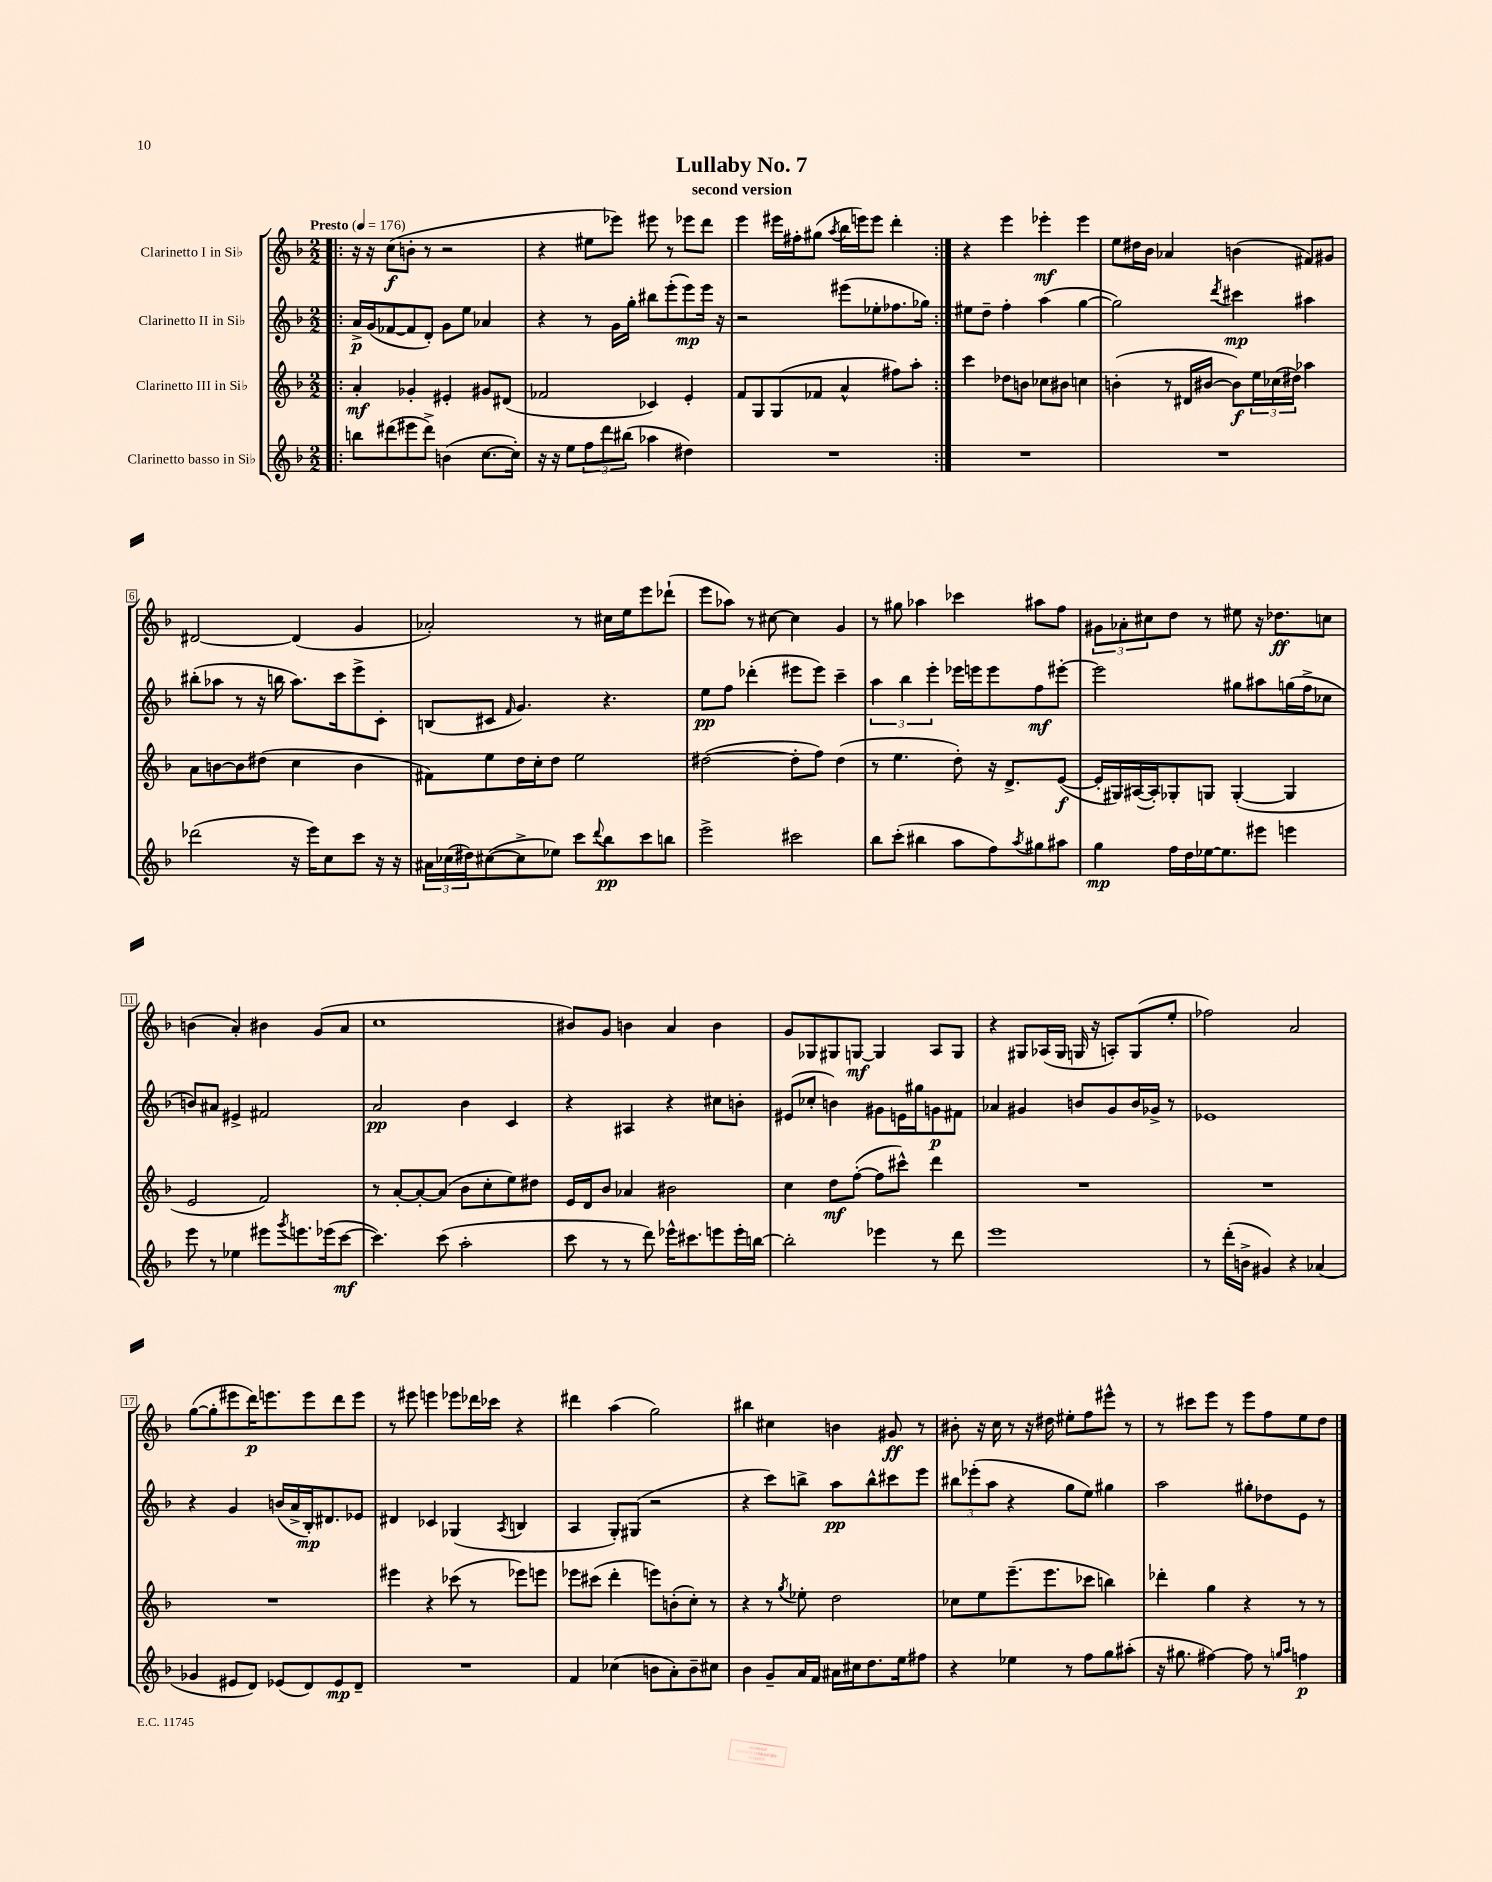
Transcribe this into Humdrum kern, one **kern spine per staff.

**kern	**dynam	**kern	**dynam	**kern	**dynam	**kern	**dynam
*part4	*part4	*part3	*part3	*part2	*part2	*part1	*part1
*staff4	*staff4	*staff3	*staff3	*staff2	*staff2	*staff1	*staff1
*I"Clarinetto basso in Si♭	*	*I"Clarinetto III in Si♭	*	*I"Clarinetto II in Si♭	*	*I"Clarinetto I in Si♭	*
*clefG2	*	*clefG2	*	*clefG2	*	*clefG2	*
*k[b-]	*	*k[b-]	*	*k[b-]	*	*k[b-]	*
*M2/2	*	*M2/2	*	*M2/2	*	*M2/2	*
*MM176	*	*MM176	*	*MM176	*	*MM176	*
=1!|:	=1!|:	=1!|:	=1!|:	=1!|:	=1!|:	=1!|:	=1!|:
!	!	!	!	!	!	!LO:TX:a:B:t=Presto	!
8bbn\L	.	4a'/	mf	16a^/LL	p	16r	.
.	.	.	.	(16g/J	.	16r	.
(8ddd#X\	.	.	.	[8f-X/	.	(8cc\L	f
8eee#X\	.	4g-X'/	.	8f-/]	.	8bn'\J	.
8ddd#^\J)	.	.	.	8d'/J)	.	8r	.
(4bn\	.	4e#X'/	.	8g\L	.	2r	.
.	.	.	.	8ee\J	.	.	.
[8.cc\L	.	8g#X/L	.	4a-X/	.	.	.
.	.	(8d#X/J	.	.	.	.	.
16cc'\Jk])	.	.	.	.	.	.	.
=2	=2	=2	=2	=2	=2	=2	=2
16r	.	2f-X/	.	4r	.	4r	.
16r	.	.	.	.	.	.	.
8ee\L	.	.	.	.	.	.	.
12ff\	.	.	.	8r	.	8ee#X\L	.
12ddd\	.	.	.	.	.	.	.
.	.	.	.	16g\LL	.	8eee-X\J)	.
(12bb#X\J	.	.	.	.	.	.	.
.	.	.	.	16gg'\JJ	.	.	.
4aa-X\	.	4c-X/)	.	8bb#X\L	.	8eee#X\	.
.	.	.	.	(8eee'\	.	8r	.
4dd#X\)	.	4e'/	.	8eee\)	mp	8eee-X\L	.
.	.	.	.	16eee\Jk	.	8ddd\J	.
.	.	.	.	16r	.	.	.
=3	=3	=3	=3	=3	=3	=3	=3
1r	.	8f/L	.	2r	.	4eee\	.
.	.	8G/	.	.	.	.	.
.	.	(8G/	.	.	.	16eee#X\LL	.
.	.	.	.	.	.	16ff#X'\J	.
.	.	8f-X/J	.	.	.	(8gg#X\J	.
.	.	.	.	.	.	8qaa/	.
.	.	4a^^/	.	(8eee#X\L	.	16bb-\LL	.
.	.	.	.	.	.	16eeen\J)	.
.	.	.	.	8ee-X'\	.	8eee\J	.
.	.	8ff#X\L)	.	8.ff-X\	.	4ddd'\	.
.	.	8aa'\J	.	.	.	.	.
.	.	.	.	16gg-X\Jk)	.	.	.
=4:|!	=4:|!	=4:|!	=4:|!	=4:|!	=4:|!	=4:|!	=4:|!
1r	.	4ccc\	.	8ee#X\L	.	4r	.
.	.	.	.	8dd~\J	.	.	.
.	.	8dd-X\L	.	4ff'\	.	4eee\	.
.	.	8bn\J	.	.	.	.	.
.	.	8cc-X\L	.	(4aa\	.	4eee-X'\	mf
.	.	8b#X\J	.	.	.	.	.
.	.	4ccn\	.	[4gg\	.	4eee-\	.
=5	=5	=5	=5	=5	=5	=5	=5
1r	.	(4bn'\	.	2gg\])	.	8ee\L	.
.	.	.	.	.	.	16dd#X\L	.
.	.	.	.	.	.	16b-\JJ	.
.	.	8r	.	.	.	4a-X/	.
.	.	16d#X/LL	.	.	.	.	.
.	.	[16b#X/JJ	.	.	.	.	.
.	.	.	.	8qddd/	.	.	.
.	.	8b#\L])	f	4ccc#X\	mp	(4bn\	.
.	.	24ee\L	.	.	.	.	.
.	.	(24cc-X\	.	.	.	.	.
.	.	24dd#X\JJ)	.	.	.	.	.
.	.	4aa-X\	.	4aa#X\	.	8f#X/L)	.
.	.	.	.	.	.	8g#X/J	.
!!LO:LB:g=z
=6	=6	=6	=6	=6	=6	=6	=6
(2ddd-X\	.	8a\L	.	(8bb#X'\L	.	[2d#X/	.
.	.	[8bn\	.	8aa-X\J	.	.	.
.	.	8b\]	.	8r	.	.	.
.	.	(8dd#X\J	.	16r	.	.	.
.	.	.	.	16bbn\	.	.	.
16r	.	4cc\	.	8.aa-\L)	.	(4d#/]	.
16eee\KL)	.	.	.	.	.	.	.
8cc\	.	.	.	.	.	.	.
.	.	.	.	16ccc\k	.	.	.
8ccc\J	.	4b\	.	8eee^\	.	4g/	.
16r	.	.	.	8c'\J	.	.	.
16r	.	.	.	.	.	.	.
=7	=7	=7	=7	=7	=7	=7	=7
24a#X\LL	.	8f#X\L)	.	(8Bn/L	.	2a-X'/)	.
(24cc-X\	.	.	.	.	.	.	.
24dd#X\J)	.	.	.	.	.	.	.
([8cc#X\	.	8ee\	.	8c#X/J	.	.	.
.	.	.	.	16qqf/	.	.	.
8cc#^\]	.	16dd\L	.	4.g/)	.	.	.
.	.	16cc'\J	.	.	.	.	.
8ee-X\J)	.	8dd\J	.	.	.	.	.
8ccc\L	.	2ee\	.	.	.	8r	.
8qqddd/	.	.	.	.	.	.	.
8bb-\	pp	.	.	4.r	.	16cc#X\LL	.
.	.	.	.	.	.	16ee\J	.
8ccc\	.	.	.	.	.	8eee\	.
8bbn\J	.	.	.	.	.	(8ddd-X`\J	.
=8	=8	=8	=8	=8	=8	=8	=8
2eee^\	.	([2dd#X\	.	8ee\L	pp	8eee\L	.
.	.	.	.	8ff\J	.	8aa-X\J)	.
.	.	.	.	(4ddd-X'\	.	8r	.
.	.	.	.	.	.	[8cc#X\	.
2ccc#X\	.	8dd#'\L]	.	8eee#X\L	.	4cc#\]	.
.	.	8ff\J)	.	8eee#\J)	.	.	.
.	.	(4dd#\	.	4ccc~\	.	4g/	.
=9	=9	=9	=9	=9	=9	=9	=9
8bb-\L	.	8r	.	6aa\	.	8r	.
(8ccc'\J	.	4.ee\	.	.	.	8gg#X\	.
.	.	.	.	6bb-\	.	.	.
4bb#X\	.	.	.	.	.	4aa-X\	.
.	.	.	.	6eee'\	.	.	.
8aa\L	.	8dd'\)	.	16eee-X\LL	.	4ccc-X\	.
.	.	.	.	16eeen\J	.	.	.
8ff\)	.	16r	.	8eee\	.	.	.
.	.	8.d^/L	.	.	.	.	.
8qaa/	.	.	.	.	.	.	.
8gg#X\	.	.	.	8ff\	mf	8aa#X\L	.
8aa#X\J	.	([8e/J	f	[8eee#X'\J	.	8ff\J	.
=10	=10	=10	=10	=10	=10	=10	=10
4gg\	mp	16e'/LL]	.	2eee#\]	.	12g#X\L	.
.	.	16G#X/)	.	.	.	.	.
.	.	.	.	.	.	12a-X'\	.
.	.	([16A#X/	.	.	.	.	.
.	.	.	.	.	.	12cc#X\	.
.	.	16A#'/J])	.	.	.	.	.
16ff\LL	.	8G-X'/	.	.	.	8dd\J	.
16dd\	.	.	.	.	.	.	.
[16ee-X\J	.	8Gn/J	.	.	.	8r	.
8.ee-\]	.	.	.	.	.	.	.
.	.	([4G'/	.	8gg#X\L	.	8ee#X\	.
8eee#X\J	.	.	.	8aa#X\	.	16r	.
.	.	.	.	.	.	8.dd-X\L	ff
4eeen\	.	4G/]	.	(16ggn\L	.	.	.
.	.	.	.	16ff^\J	.	.	.
.	.	.	.	8cc-X\J	.	8ccn\J	.
!!LO:LB:g=z
=11	=11	=11	=11	=11	=11	=11	=11
8eee\	.	2e/	.	8bn/L)	.	(4bn\	.
8r	.	.	.	8a#X/J	.	.	.
4ee-X\	.	.	.	4e#X^/	.	4a'/)	.
8eee#X\L	.	2f/)	.	2f#X/	.	4b#X\	.
8qggg/	.	.	.	.	.	.	.
8.eeen\	.	.	.	.	.	.	.
.	.	.	.	.	.	(8g/L	.
(16eee-X\k	.	.	.	.	.	.	.
[8ccc\J	mf	.	.	.	.	8a/J	.
=12	=12	=12	=12	=12	=12	=12	=12
4.ccc\])	.	8r	.	2a/	pp	1cc	.
.	.	[8a'/L	.	.	.	.	.
.	.	8a'/_	.	.	.	.	.
(8ccc\	.	(8a/J]	.	.	.	.	.
2aa'\	.	8b-\L	.	4b-\	.	.	.
.	.	8cc'\	.	.	.	.	.
.	.	8ee\)	.	4c/	.	.	.
.	.	8dd#X\J	.	.	.	.	.
=13	=13	=13	=13	=13	=13	=13	=13
8ccc\	.	16e/LL	.	4r	.	8b#X/L)	.
.	.	16d/J	.	.	.	.	.
8r	.	8b-/J	.	.	.	8g/J	.
8r	.	4a-X/	.	4A#X/	.	4bn\	.
8ddd\)	.	.	.	.	.	.	.
16eee-X^^\KL	.	2b#X\	.	4r	.	4a/	.
8.ccc#X\	.	.	.	.	.	.	.
8eeen\	.	.	.	8cc#X\L	.	4b\	.
16eee'\L	.	.	.	8bn'\J	.	.	.
[16bbn\JJ	.	.	.	.	.	.	.
=14	=14	=14	=14	=14	=14	=14	=14
2bb'\]	.	4cc\	.	(8e#X/L	.	8g/L	.
.	.	.	.	8cc-X'/J	.	8G-X/	.
.	.	8dd\L	mf	4bn\)	.	8G#X/	.
.	.	([8ff'\J	.	.	.	[8Gn/J	mf
4eee-X\	.	8ff\L]	.	8g#X\L	.	4G/]	.
.	.	8ccc#X^^\J)	.	16en\L	.	.	.
.	.	.	.	16gg#X\J	.	.	.
8r	.	4ddd\	.	8gn\	p	8A/L	.
8ddd\	.	.	.	8f#X\J	.	8G/J	.
=15	=15	=15	=15	=15	=15	=15	=15
1eee	.	1r	.	4a-X/	.	4r	.
.	.	.	.	4g#X/	.	8G#X/L	.
.	.	.	.	.	.	(16A-X/L	.
.	.	.	.	.	.	16G#/JJ	.
.	.	.	.	8bn/L	.	16Gn/	.
.	.	.	.	.	.	16r	.
.	.	.	.	8g#/	.	8An'/L)	.
.	.	.	.	16b/L	.	(8G/	.
.	.	.	.	16g-X^/JJ	.	.	.
.	.	.	.	8r	.	8ee'/J	.
=16	=16	=16	=16	=16	=16	=16	=16
8r	.	1r	.	1e-X	.	2ff-X\)	.
(16ddd'\LL	.	.	.	.	.	.	.
16bn^\JJ	.	.	.	.	.	.	.
4g#X/)	.	.	.	.	.	.	.
4r	.	.	.	.	.	2a/	.
(4a-X/	.	.	.	.	.	.	.
!!LO:LB:g=z
=17	=17	=17	=17	=17	=17	=17	=17
4g-X/	.	1r	.	4r	.	([8gg\L	.
.	.	.	.	.	.	8gg'\]	.
8e#X/L	.	.	.	4g/	.	8eee#X\	.
8d/J)	.	.	.	.	.	16ddd\K)	p
.	.	.	.	.	.	8.eeen\	.
(8e-X/L	.	.	.	(16bn/LL	.	.	.
.	.	.	.	16a^/	.	.	.
8d/)	.	.	.	16B-'/J)	mp	8eee\	.
.	.	.	.	8.d#X/	.	.	.
8e-/	mp	.	.	.	.	8ddd\	.
8d~/J	.	.	.	8e-X/J	.	8eee\J	.
=18	=18	=18	=18	=18	=18	=18	=18
1r	.	4eee#X\	.	4d#X/	.	8r	.
.	.	.	.	.	.	8eee#X\	.
.	.	4r	.	4c-X/	.	4eeen\	.
.	.	(8ccc-X\	.	(4G-X/	.	8eee-X\L	.
.	.	8r	.	.	.	16ddd-X\L	.
.	.	.	.	.	.	16ccc-X\JJ	.
.	.	.	.	8qA/	.	.	.
.	.	8eee-X\L)	.	4Bn/	.	4r	.
.	.	8eeen\J	.	.	.	.	.
=19	=19	=19	=19	=19	=19	=19	=19
4f/	.	8eee-X\L	.	4A/	.	4ddd#X\	.
.	.	(8ccc#X\J	.	.	.	.	.
(4cc-X\	.	4ddd'\	.	8G'/L)	.	(4aa\	.
.	.	.	.	(8G#X/J	.	.	.
8bn\L	.	8eeen\L)	.	2r	.	2gg\)	.
8a'\)	.	(8bn'\	.	.	.	.	.
8b~\	.	8cc'\J)	.	.	.	.	.
8cc#X\J	.	8r	.	.	.	.	.
=20	=20	=20	=20	=20	=20	=20	=20
4b-\	.	4r	.	4r	.	4bb#X\	.
8g~/L	.	8r	.	8ccc\L)	.	4cc#X\	.
.	.	8qgg/	.	.	.	.	.
16a/L	.	8ee-X'\	.	8bbn^\J	.	.	.
16f/JJ	.	.	.	.	.	.	.
16a#X\LL	.	2dd\	.	8aa\L	pp	4bn\	.
16cc#X\J	.	.	.	.	.	.	.
8.dd\	.	.	.	8bb^^\	.	.	.
.	.	.	.	8ccc#X\	.	8g#X/	ff
16ee\k	.	.	.	.	.	.	.
8ff#X\J	.	.	.	8eee\J	.	8r	.
=21	=21	=21	=21	=21	=21	=21	=21
4r	.	8cc-X\L	.	12bb#X\L	.	8b#X'\	.
.	.	.	.	(12eee-X'\	.	.	.
.	.	8ee\	.	.	.	16r	.
.	.	.	.	12aa\J	.	.	.
.	.	.	.	.	.	16cc\	.
4ee-X\	.	(8.eee~\	.	4r	.	8r	.
.	.	.	.	.	.	16r	.
.	.	8.eee\	.	.	.	16dd#X\	.
8r	.	.	.	8gg\L	.	8ee#X'\L	.
8ff\L	.	8ccc-X\J	.	8ee\J)	.	8ff\	.
8gg\	.	4bbn\)	.	4gg#X\	.	8eee#X^^\J	.
(8aa#X'\J	.	.	.	.	.	8r	.
=22	=22	=22	=22	=22	=22	=22	=22
16r	.	4ddd-X'\	.	2aa\	.	8r	.
8.gg#X\	.	.	.	.	.	.	.
.	.	.	.	.	.	8ccc#X\L	.
[4ff#X\)	.	4gg\	.	.	.	8eee\J	.
.	.	.	.	.	.	8r	.
8ff#\]	.	4r	.	8gg#X'\L	.	8eee\L	.
8r	.	.	.	8dd-X\	.	8ff\	.
16qqggn/LL	.	.	.	.	.	.	.
16qqaa/JJ	.	.	.	.	.	.	.
4ffn\	p	8r	.	8e\J	.	8ee\	.
.	.	8r	.	8r	.	8dd\J	.
==	==	==	==	==	==	==	==
*-	*-	*-	*-	*-	*-	*-	*-
